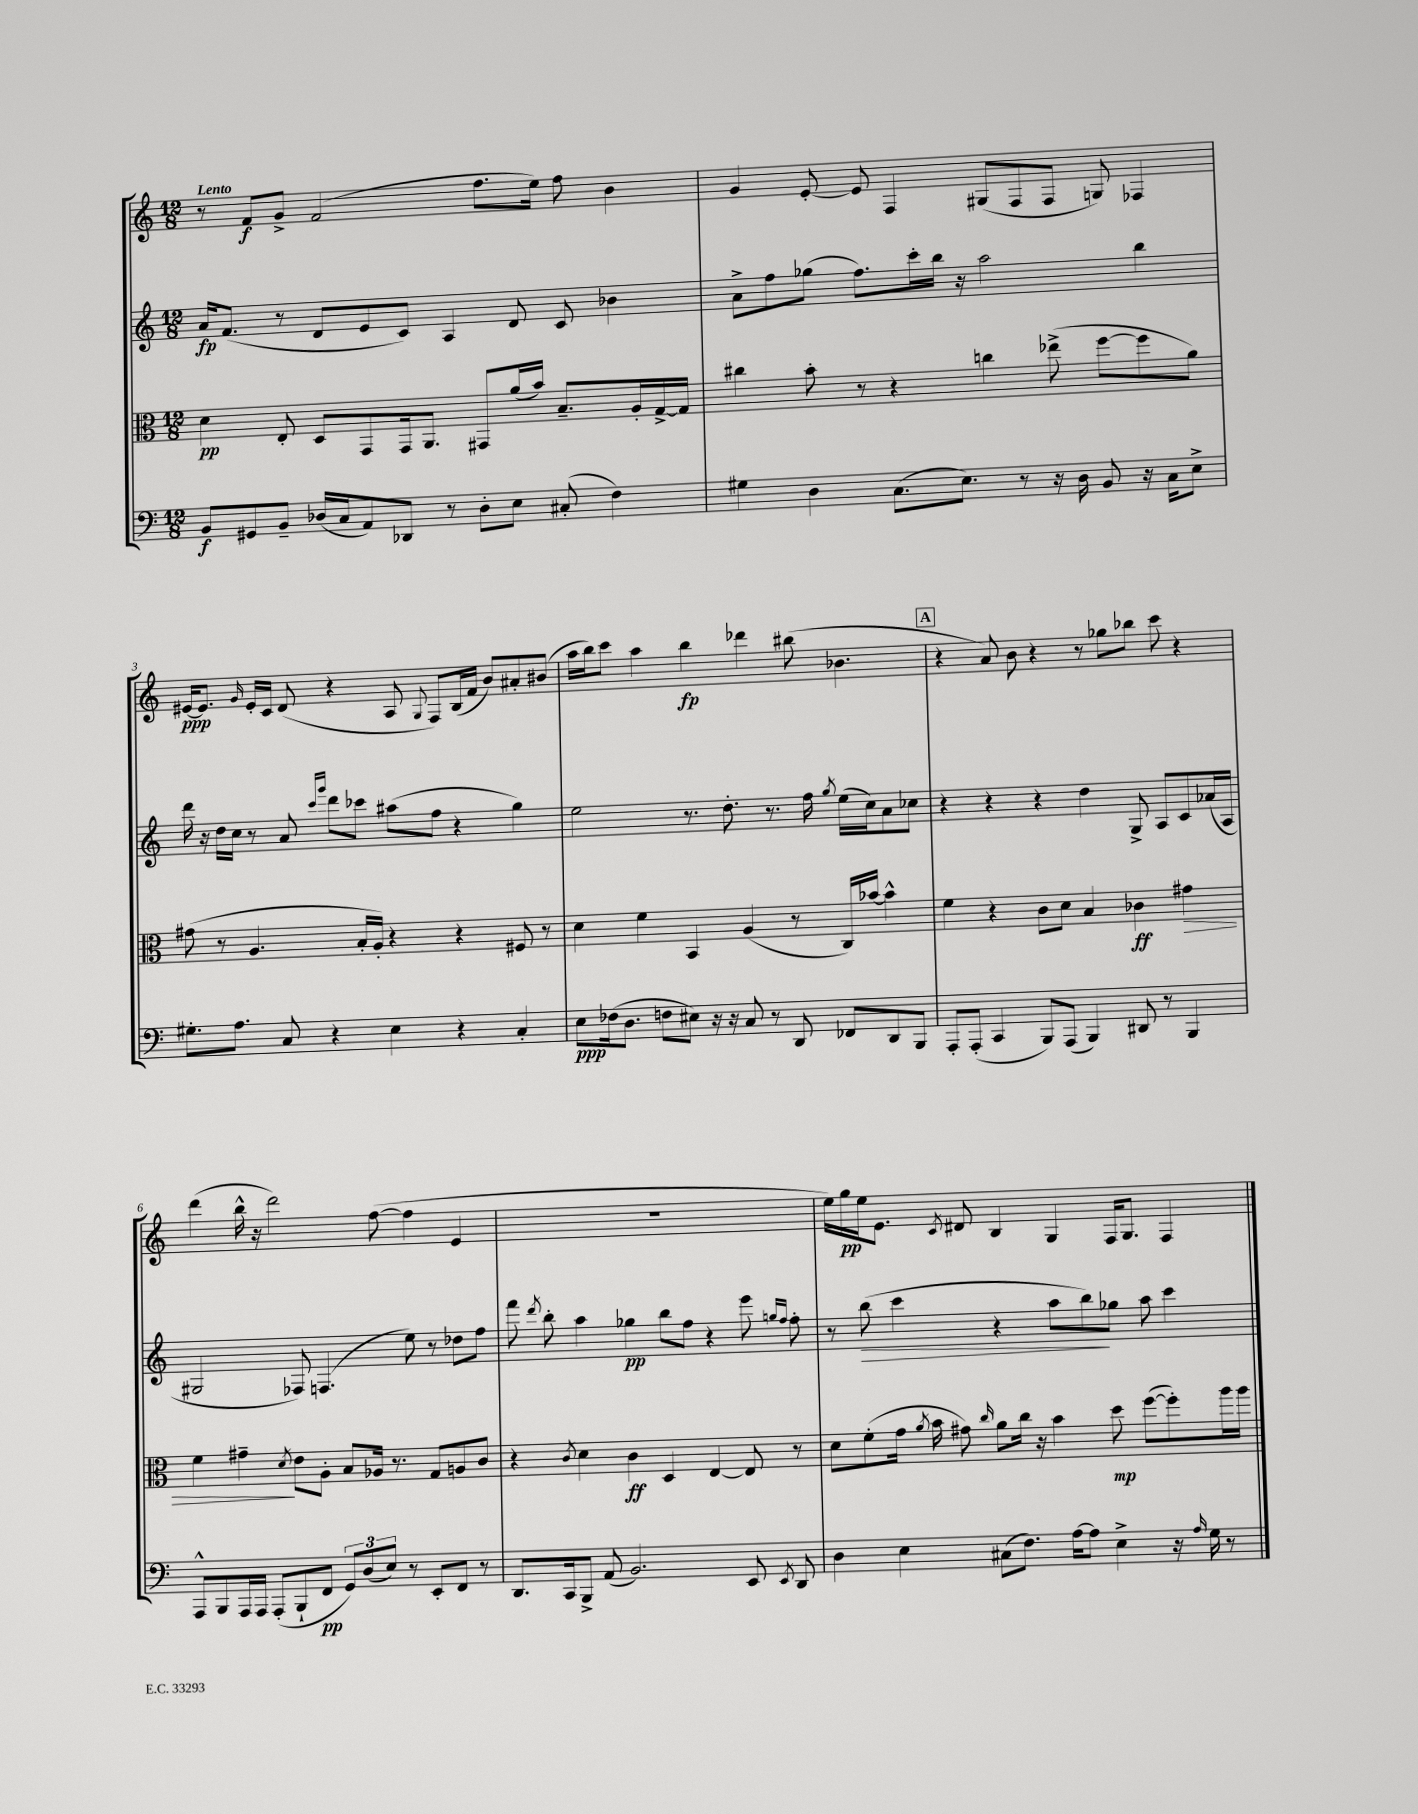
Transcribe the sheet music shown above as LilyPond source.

<<
\new StaffGroup <<
\new Staff = "s0" {
    \clef treble \key c \major \numericTimeSignature \time 12/8 \tempo "Lento"
    \autoBeamOff r8 f'8[\f g'8]-> f'2( f''8.[ e''16]) f''8 b'4 |
    g'4 e'8~-. e'8 f4 gis8[( f8 f8] g8) fes4 |
    eis'16[~\ppp eis'8.] \grace { g'16 } eis'16[-. c'16] d'8( r4 a8 \appoggiatura { g8 } f8[) b16( f'16] b'8[) ais'8-. bis'8]( |
    a''16[ b''16) c'''8] a''4 b''4\fp des'''4 bis''8( bes'4. |
    \mark \markup { \box "A" } r4 a'8) b'8 r4 r8 ges''8[ bes''8] c'''8 r4 |
    d'''4( b''16-^ r16 d'''2) f''8~( f''4 e'4 |
    R1. |
    e''16[) g''16\pp e''16 e'8.] \acciaccatura { c'8 } dis'8 b4 g4 f16[ g8.] f4 \bar "|." |
}
\new Staff = "s1" {
    \clef treble \key c \major \numericTimeSignature \time 12/8
    \autoBeamOff a'16[\fp f'8.]( r8 d'8[ e'8 c'8]) a4 d'8 c'8 bes'4 |
    a'8[-> f''8 ges''8]( f''8.[) c'''16-. b''16] r16 a''2 b''4 |
    d'''16 r16 d''16[ c''16] r8 a'8 \grace { c'''16[ g'''16] } d'''8[ ces'''8] ais''8[( f''8] r4 g''4) |
    e''2 r8. d''8.-. r8. f''16 \acciaccatura { g''8 } e''16[( c''16) a'8 ces''8] |
    \mark \markup { \box "A" } r4 r4 r4 d''4 g8-> a8[ c'8 aes'16( a16] |
    gis2 fes8) f4.( e''8) r8 des''8[ f''8] |
    f'''8 \acciaccatura { d'''8 } b''8-. a''4 ges''4\pp b''8[ f''8] r4 e'''8 \grace { g''16[ f''16] } f''8-. |
    r8 b''8\>( c'''4 r4 a''8[ b''8\!) ges''8] a''8 c'''4 \bar "|." |
}
\new Staff = "s2" {
    \clef alto \key c \major \numericTimeSignature \time 12/8
    \autoBeamOff d'4\pp e8-. d8[ g,8 g,16 a,8.] gis,8[ a'16( b'16]) b8.[-- a16-. g16~-> g16] |
    cis''4 b'8-. r8 r4 c''4 ees''8->( f''8[~ f''8 a'8]) |
    gis'8( r8 a4. b16[-. a16]-.) r4 r4 fis8 r8 |
    d'4 f'4 b,4 a4( r8 c16[) bes'16]~ bes'4-^ |
    \mark \markup { \box "A" } f'4 r4 c'8[ d'8] b4 ces'4\ff gis'4\> |
    f'4 gis'4--\! \acciaccatura { d'8 } e'8[ a8]-. b8[ aes16] r8. g8[ a8 c'8] |
    r4 \acciaccatura { c'8 } d'4 c'4\ff d4 e4~ e8 r8 |
    d'8[ f'8-.( g'16] \acciaccatura { a'8 } b'16 gis'8) \grace { c''16 } a'8[ c''16] r16 b'4 d''8\mp f''8[~( f''8-.) a''16 a''16] \bar "|." |
}
\new Staff = "s3" {
    \clef bass \key c \major \numericTimeSignature \time 12/8
    \autoBeamOff b,8[\f gis,8 b,8]-- des16[( c16 a,8) des,8] r8 des8[-. e8] cis8-.( f4) |
    gis4 d4 c8.[( e8.]) r8 r16 d16 b,8 r16 c16[ e8]-> |
    gis8.[-. a8.] c8 r4 e4 r4 c4-. |
    e8[\ppp fes16( d8.] f8[ eis8]) r16 r16 c8 r8 d,8 fes,8[ d,8 b,,8] |
    \mark \markup { \box "A" } a,,8[-. a,,8]-.( c,4 b,,8[) a,,8]( b,,4) dis,8 r8 b,,4 |
    a,,8[-^ b,,8 a,,16 a,,16] a,,8[-.( b,,8-! f,8]\pp \tuplet 3/2 { g,8[) d8( e8]) } r8 e,8[-. f,8] r8 |
    d,8.[ c,16 b,,8]-> a,8( b,2.) e,8 \acciaccatura { e,8 } d,8 |
    d4 e4 cis8[( f8.]) a16[~ a8] e4-> r16 \grace { a16 } g16 r8 \bar "|." |
}
>>
>>
